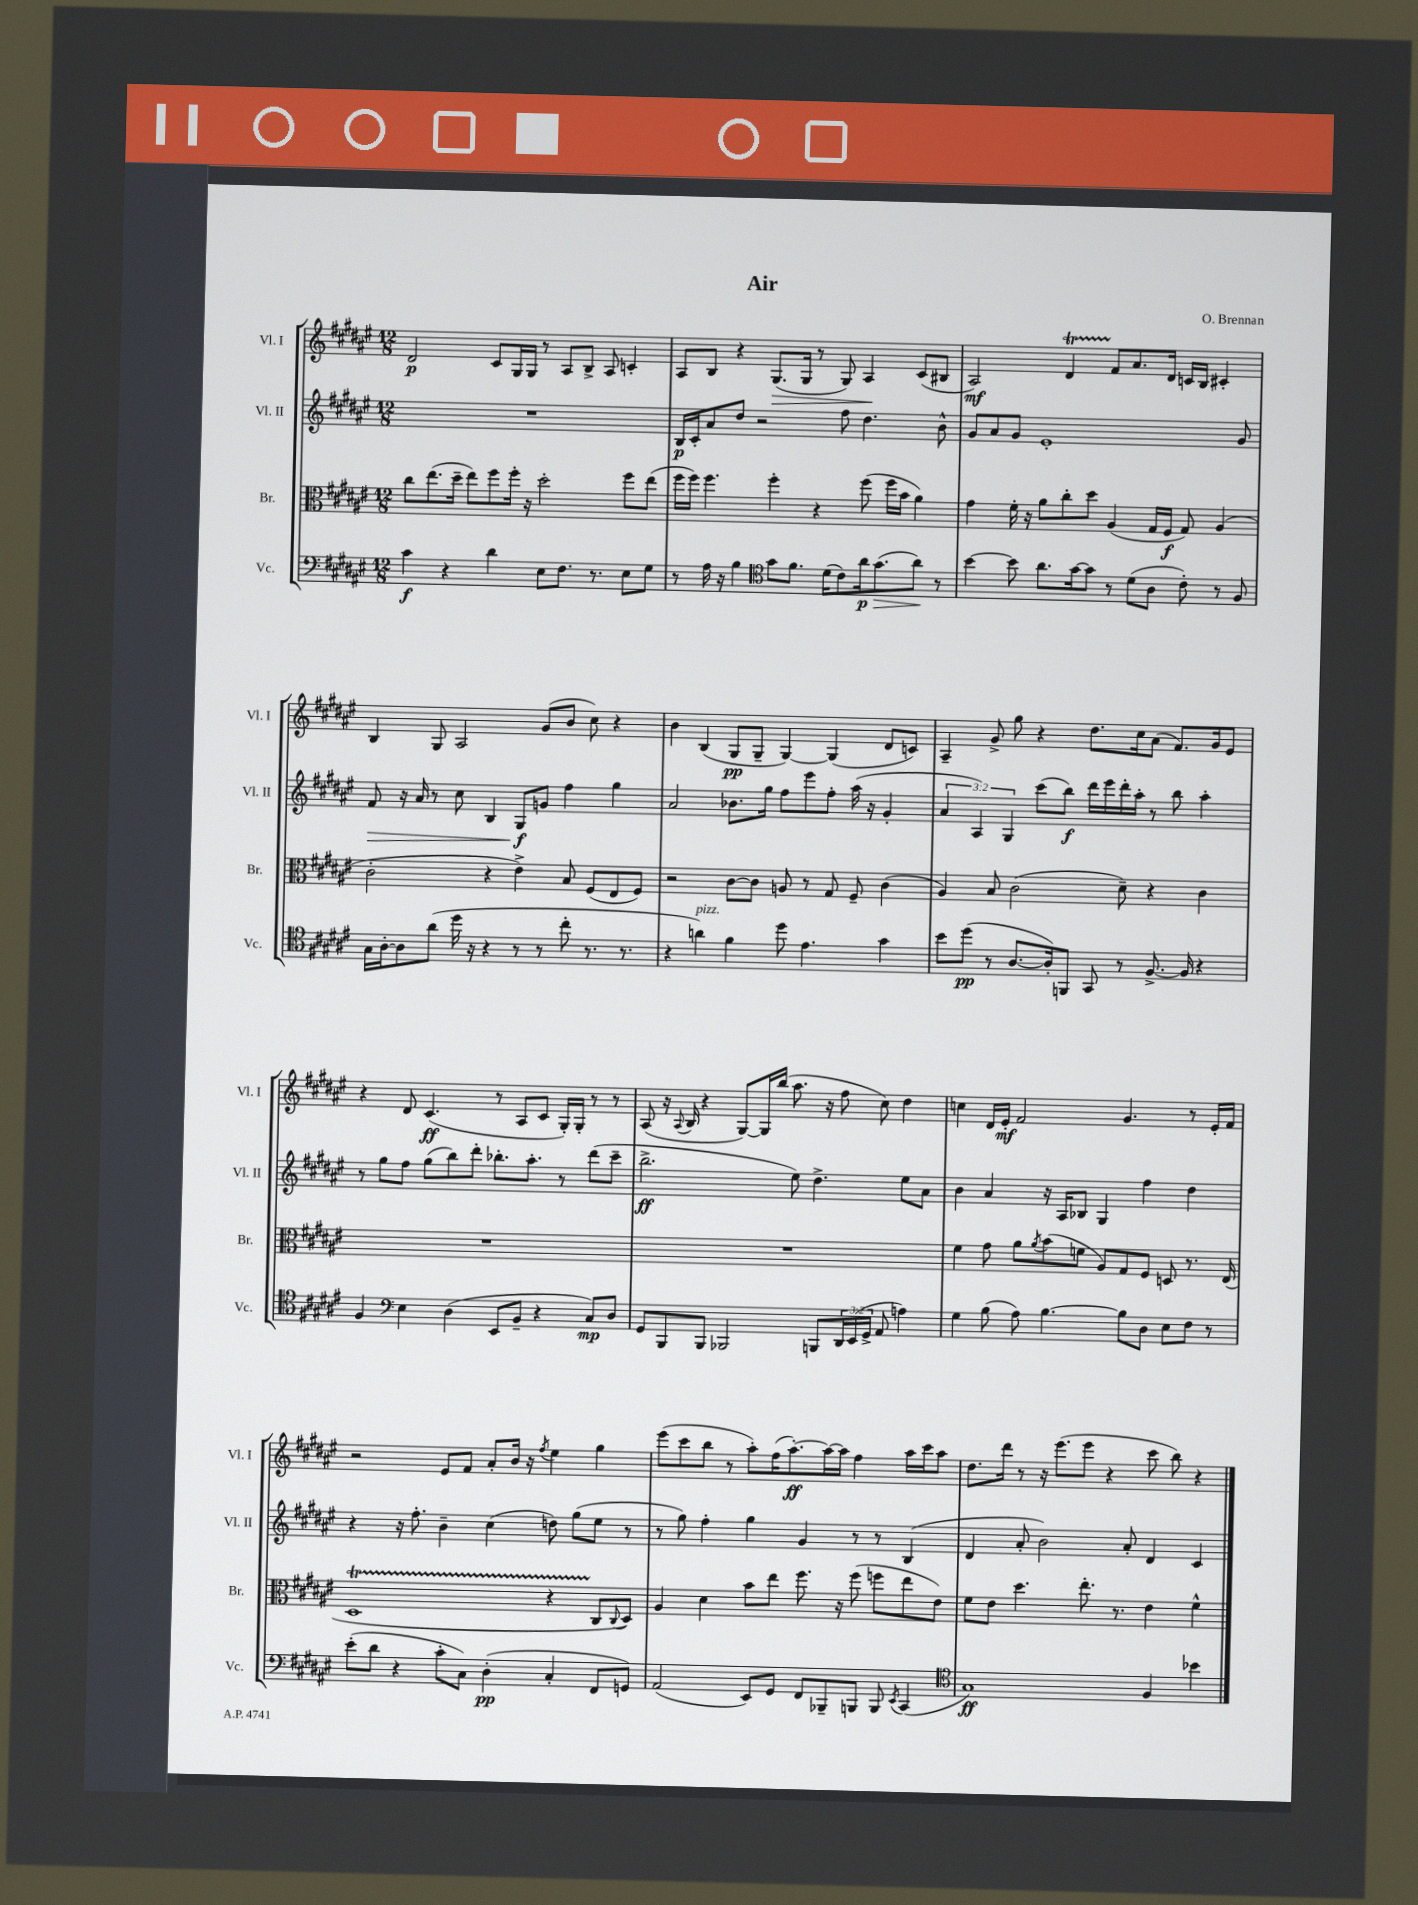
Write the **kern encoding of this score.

**kern	**kern	**kern	**kern
*staff4	*staff3	*staff2	*staff1
*clefF4	*clefC3	*clefG2	*clefG2
*k[f#c#g#d#a#e#]	*k[f#c#g#d#a#e#]	*k[f#c#g#d#a#e#]	*k[f#c#g#d#a#e#]
*M12/8	*M12/8	*M12/8	*M12/8
4c#	8cc#	1.r	2d#
.	(8.ee#	.	.
4r	.	.	.
.	16dd#~	.	.
.	8ee#)	.	.
4d#	8ff#	.	8c#
.	16ff#'	.	16G#
.	16r	.	16G#
8E#	2dd#'	.	8r
8.F#	.	.	8A#
.	.	.	8B^
8.r	.	.	.
.	.	.	8A#
8E#	8ff#	.	4c'
8G#	(8ee#	.	.
=	=	=	=
8r	16ff#	16B	8A#
.	16ff#)	16c#'	.
16A#	4.ff#	8a#	8B
16r	.	.	.
4B	.	8dd#	4r
.	.	2r	.
*clefC4	*	*	*
8g#	4ff#'	.	(8.G#
8.f#	.	.	.
.	.	.	16G#
.	4r	.	8r
(16d#	.	.	.
8c#)	.	8ff#	8G#)
16a#	(8ff#	4.dd#	4A#
(8.g#	.	.	.
.	16ff#	.	.
.	16b	.	.
8a#)	4a#)	.	(8c#
8r	.	8b^^	8B#
=	=	=	=
[4b	4g#	8g#	2A#)
.	.	8a#	.
8b]	16f#'	8g#	.
.	16r	.	.
8.a#	8a#	1e#'	.
.	8cc#'	.	4d#
[16g#	.	.	.
8g#]	8dd#	.	.
8r	(4A#	.	8f#
(8d#	.	.	8.a#
8A#	16G#	.	.
.	16F#	.	16d#
8c#')	8G#)	.	16c
.	.	.	16B
8r	(4A#	.	4c#'
8F#	.	8g#	.
=	=	=	=
16G#	2c#'	8f#	4B
[16A#'	.	.	.
8A#]	.	16r	.
.	.	16a#	.
(8a#	.	8r	8G#
16dd#	.	8cc#	2A#
16r	.	.	.
4r	4r	4B	.
8r	4e#^)	8G#	.
8r	.	8g	(8g#
8cc#'	8B	4ff#	8b
8.r	(8F#	.	8cc#)
.	8E#	4gg#	4r
8.r	.	.	.
.	8F#)	.	.
=	=	=	=
4r	2r	2a#	4b
4a)	.	.	(4B
4f#	[8c#	8.b-	8G#
.	8c#]	.	8G#~
.	.	16gg#	.
8dd#	8A	8ff#	[4G#)
4.e#	8r	8eee#	.
.	8G#	8ff#'	(4G#]
.	8F#~	(16aa#	.
.	.	16r	.
4g#	(4c#	4g#'	8d#
.	.	.	8c)
=	=	=	=
8b	4A#)	6a#	4A#~
(8dd#	.	.	.
.	.	6A#)	.
8r	8B	.	8g#^
.	.	6G#	.
[8.A#	(2c#	.	8gg#
.	.	(8ccc#	4r
16A#'])	.	.	.
8FF	.	8bb)	.
8GG#	.	16ddd#	8.dd#
.	.	16eee#	.
8r	8d#~)	16ddd#'	.
.	.	16aa#'	16cc#
[8.F#^	4r	8r	(8a#
.	.	8bb	8.f#)
16F#]	.	.	.
4r	4c#	4aa#'	.
.	.	.	16g#
.	.	.	8e#
=	=	=	=
4F#	1.r	8r	4r
.	.	8gg#	.
*clefF4	*	*	*
4E#	.	8ff#	8d#
.	.	(8gg#	(4.c#
(4D#	.	8bb)	.
.	.	8ddd#'	.
8EE#	.	8.bb-'	8r
8BB~	.	.	8A#
.	.	8.aa#'	.
4r	.	.	8c#
.	.	8r	16G#')
.	.	.	16G#'
8C#)	.	(8ddd#	8r
8D#	.	8ccc#~	8r
=	=	=	=
8GG#	1.r	2.bb^	(8A#
8BBB	.	.	16r
.	.	.	8qqA#
.	.	.	16B
8BBB	.	.	4r
2BBB-	.	.	.
.	.	.	[8G#)
.	.	.	16G#]
.	.	.	(16bb
.	.	8ee#)	8.aa#
8BBB	.	4.dd#^	.
.	.	.	16r
24DD#	.	.	8ff#
(24EE#	.	.	.
24GG#^	.	.	.
8AA#	.	.	8cc#)
4A)	.	8ee#	4dd#
.	.	8a#	.
=	=	=	=
4G#	4f#	4b	4cc
(8B	8g#	4a#	16d#
.	.	.	16e#'
8A#)	8a#	.	2f#
.	8qa#	.	.
[4.B	(8b	16r	.
.	.	16A#	.
.	8f	8B-	.
.	8A#)	4G#	.
8B]	8G#	.	4.g#
8D#	8F#	4ff#	.
8E#	8D	.	.
8F#	8.r	4dd#	8r
8r	.	.	16e#'
.	(16E#	.	16f#
=	=	=	=
(8e#'	1D#	4r	2r
8d#	.	.	.
4r	.	16r	.
.	.	8.ff#'	.
8c#'	.	4b~	8e#
8C#)	.	.	8f#
(4D#'	.	(4cc#	8a#'
.	.	.	16b
.	.	.	16r
.	.	.	8qff#
4C#'	4r	8dd)	4ee#
.	.	(8gg#	.
8FF#	8C#	8ee#	4gg#
.	8qqC#	.	.
8GG)	8D#)	8r	.
=	=	=	=
(2AA#	4A#	8r	(8eee#
.	.	8gg#)	8ccc#
.	4d#	4ff#'	8bb
.	.	.	8r
8EE#)	8b	4gg#	8aa#')
8GG#	8ee#	.	(16ff#
.	.	.	[8.aa#')
8FF#	8.ff#	4g#	.
8BBB-~	.	.	16aa#_
.	16r	.	16aa#]
8BBB	(8ff#	8r	4ff#
8BBB	8ff	8r	.
8qEE#	.	.	.
(4CC#	8ee#	(4B	16aa#
.	.	.	16ccc#
.	8e#)	.	8aa#
=	=	=	=
*clefC4	*	*	*
1G#)	8f#	4d#	8.dd#
.	8e#	.	.
.	.	.	16ddd#
.	4.dd#	8a#'	8r
.	.	2b)	16r
.	.	.	(8.eee#
.	8.ee#'	.	8eee#
.	.	.	4r
.	8.r	.	.
.	.	8a#'	.
4F#	4e#	4d#	8ccc#
.	.	.	8bb)
4b-	4f#^^	4c#	4r
==	==	==	==
*-	*-	*-	*-
